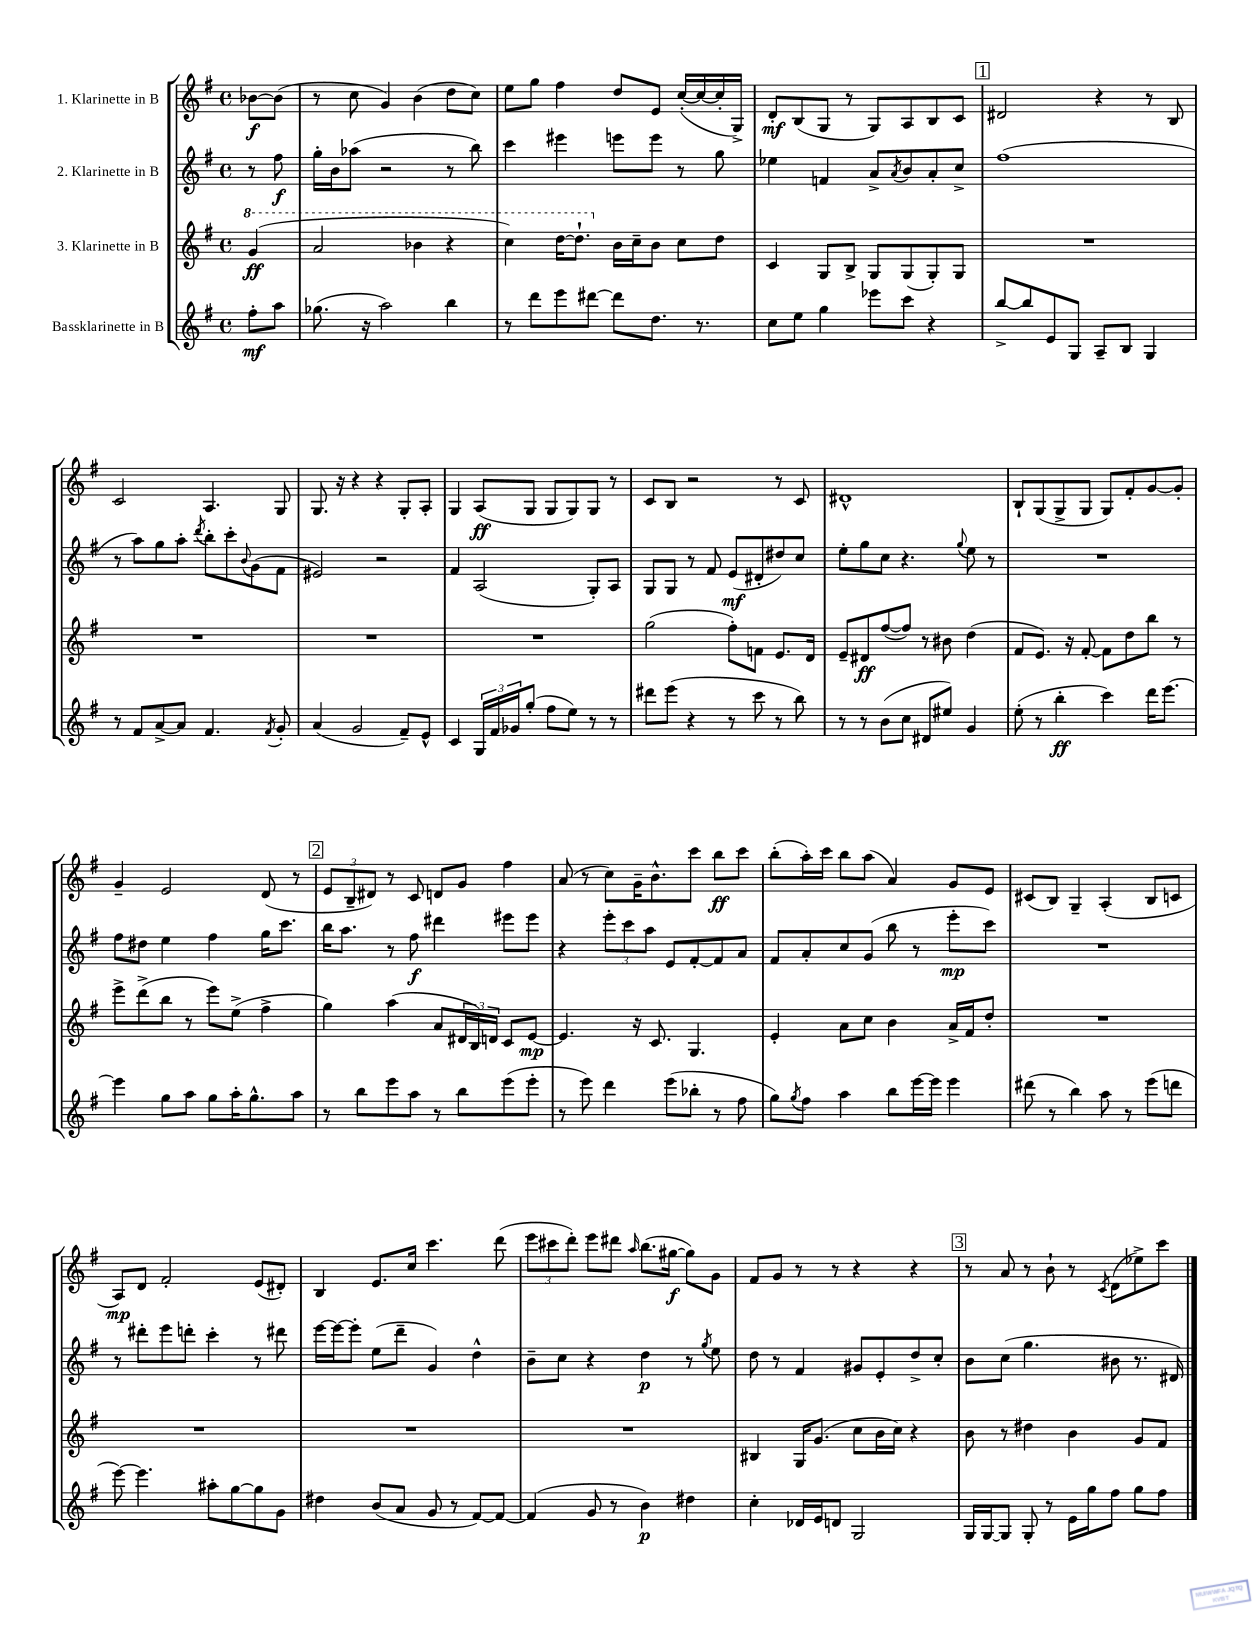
<<
\new StaffGroup <<
\new Staff = "s0" \with { instrumentName = "1. Klarinette in B" } {
    \clef treble \key g \major \defaultTimeSignature \time 4/4 \partial 4
    bes'8~\f bes'8( |
    r8 c''8 g'4) b'4( d''8 c''8) |
    e''8 g''8 fis''4 d''8 e'8 c''16~-.( c''16~ c''16-. g16->) |
    d'8-.\mf b8( g8 r8 g8) a8 b8 c'8 |
    \mark \markup { \box "1" } dis'2 r4 r8 b8 |
    c'2 a4. g8 |
    g8. r16 r4 r4 g8-. a8-. |
    g4 a8\ff( g8 g8 g8) g8 r8 |
    c'8 b8 r2 r8 c'8 |
    dis'1-^ |
    b8-! g8( g8-> g8 g8) fis'8-. g'8~ g'8-. |
    g'4-- e'2 d'8( r8 |
    \mark \markup { \box "2" } \tuplet 3/2 { e'8 b8-- dis'8) } r8 c'8 d'8 g'8 fis''4 |
    a'8( r8 c''8) g'16-- b'8.-^ c'''8 b''8\ff c'''8 |
    b''8-.( a''16-.) c'''16 b''8 a''8( a'4) g'8 e'8 |
    cis'8( b8) g4-- a4-.( b8 c'8 |
    a8\mp) d'8 fis'2-. e'8( dis'8-.) |
    b4 e'8. c''16 c'''4. d'''8( |
    \tuplet 3/2 { e'''8 cis'''8 d'''8-.) } e'''8 dis'''8 \grace { a''16 } b''8.( gis''16~\f gis''8) g'8 |
    fis'8 g'8 r8 r8 r4 r4 |
    \mark \markup { \box "3" } r8 a'8 r8 b'8-! r8 \acciaccatura { c'8 } d'8( ees''8->) c'''8 \bar "|." |
}
\new Staff = "s1" \with { instrumentName = "2. Klarinette in B" } {
    \clef treble \key g \major \defaultTimeSignature \time 4/4 \partial 4
    r8 fis''8\f |
    g''16-. b'16 aes''8( r2 r8 b''8) |
    c'''4 eis'''4 e'''8 e'''8 r8 g''8 |
    ees''4 f'4 a'8-> \acciaccatura { a'8 } b'8 a'8-. c''8-> |
    \mark \markup { \box "1" } fis''1( |
    r8 a''8) g''8 a''8-. \acciaccatura { d'''8 } b''8-. c'''8-. \appoggiatura { b'8 } g'8( fis'8 |
    eis'2) r2 |
    fis'4 a2( g8-.) a8 |
    g8 g8 r8 fis'8 e'8\mf( dis'8-. dis''8) c''8 |
    e''8-. g''8 c''8 r4. \appoggiatura { g''8 } e''8 r8 |
    R1 |
    fis''8 dis''8 e''4 fis''4 g''16 c'''8. |
    \mark \markup { \box "2" } b''16 a''8. r8 fis''8\f dis'''4 eis'''8 eis'''8 |
    r4 \tuplet 3/2 { e'''8-. c'''8 a''8 } e'8 fis'8~-. fis'8 a'8 |
    fis'8 a'8-. c''8 g'8( b''8 r8 e'''8-.\mp c'''8) |
    R1 |
    r8 dis'''8-. e'''8 d'''8-. c'''4-. r8 dis'''8 |
    e'''16~ e'''16~ e'''8-. e''8( d'''8-- g'4) d''4-^ |
    b'8-- c''8 r4 d''4\p r8 \acciaccatura { g''8 } e''8 |
    d''8 r8 fis'4 gis'8 e'8-. d''8-> c''8-. |
    \mark \markup { \box "3" } b'8 c''8( g''4. bis'8 r8. dis'16) \bar "|." |
}
\new Staff = "s2" \with { instrumentName = "3. Klarinette in B" } {
    \clef treble \key g \major \defaultTimeSignature \time 4/4 \partial 4
    \ottava #1 g''4\ff( |
    a''2 bes''4 r4 |
    c'''4) d'''16~ d'''8.-! \ottava #0 b'16 c''16-- b'8 c''8 d''8 |
    c'4 g8 b8-> g8 g8( g8-.) g8 |
    \mark \markup { \box "1" } R1 |
    R1 |
    R1 |
    R1 |
    g''2( fis''8-.) f'8 e'8. d'16 |
    e'8-- dis'8\ff fis''8~( fis''8) r8 bis'8 d''4( |
    fis'8 e'8.) r16 fis'8~-. fis'8 d''8 b''8 r8 |
    e'''8-> d'''8->( b''8 r8 e'''8) e''8->( fis''4-> |
    \mark \markup { \box "2" } g''4) a''4( a'8 \tuplet 3/2 { dis'16 b16) d'16 } c'8 e'8~\mp |
    e'4. r16 c'8. g4. |
    e'4-. a'8 c''8 b'4 a'16-> fis'16 d''8-. |
    R1 |
    R1 |
    R1 |
    R1 |
    bis4 g16 g'8.( c''8 b'16 c''16) r4 |
    \mark \markup { \box "3" } b'8 r8 dis''4 b'4 g'8 fis'8 \bar "|." |
}
\new Staff = "s3" \with { instrumentName = "Bassklarinette in B" } {
    \clef treble \key g \major \defaultTimeSignature \time 4/4 \partial 4
    fis''8-.\mf a''8 |
    ges''8.( r16 a''2) b''4 |
    r8 d'''8 e'''8 dis'''8~ dis'''8 d''8. r8. |
    c''8 e''8 g''4 ees'''8 c'''8 r4 |
    \mark \markup { \box "1" } b''8~-> b''8 e'8 g8 a8-- b8 g4 |
    r8 fis'8 a'8~-> a'8 fis'4. \acciaccatura { fis'8 } g'8-. |
    a'4( g'2 fis'8--) e'8-^ |
    c'4 \tuplet 3/2 { g16 fis'16 ges'16 } g''8-.( fis''8 e''8) r8 r8 |
    dis'''8 e'''8( r4 r8 c'''8 r8 b''8) |
    r8 r8 b'8( c''8 dis'8 eis''8) g'4 |
    e''8-.( r8 b''4-.\ff c'''4) d'''16 e'''8.~ |
    e'''4 g''8 a''8 g''8 a''16-. g''8.-^ a''8 |
    \mark \markup { \box "2" } r8 b''8 e'''8 a''8 r8 b''8 e'''8( e'''8-. |
    r8 e'''8) d'''4 e'''8( bes''8-. r8 fis''8 |
    g''8) \acciaccatura { g''8 } fis''8 a''4 b''8 e'''16~ e'''16 e'''4 |
    dis'''8( r8 b''4) a''8 r8 e'''8( d'''8 |
    e'''8~) e'''4. ais''8-. g''8~ g''8 g'8 |
    dis''4 b'8( a'8 g'8 r8 fis'8~) fis'8~ |
    fis'4( g'8 r8 b'4\p) dis''4 |
    c''4-. des'16 e'16 d'8 g2 |
    \mark \markup { \box "3" } g16 g16~ g8 g8-. r8 e'16 g''16 fis''8 g''8 fis''8 \bar "|." |
}
>>
>>
\layout { \context { \Score \remove "Bar_number_engraver" } }
